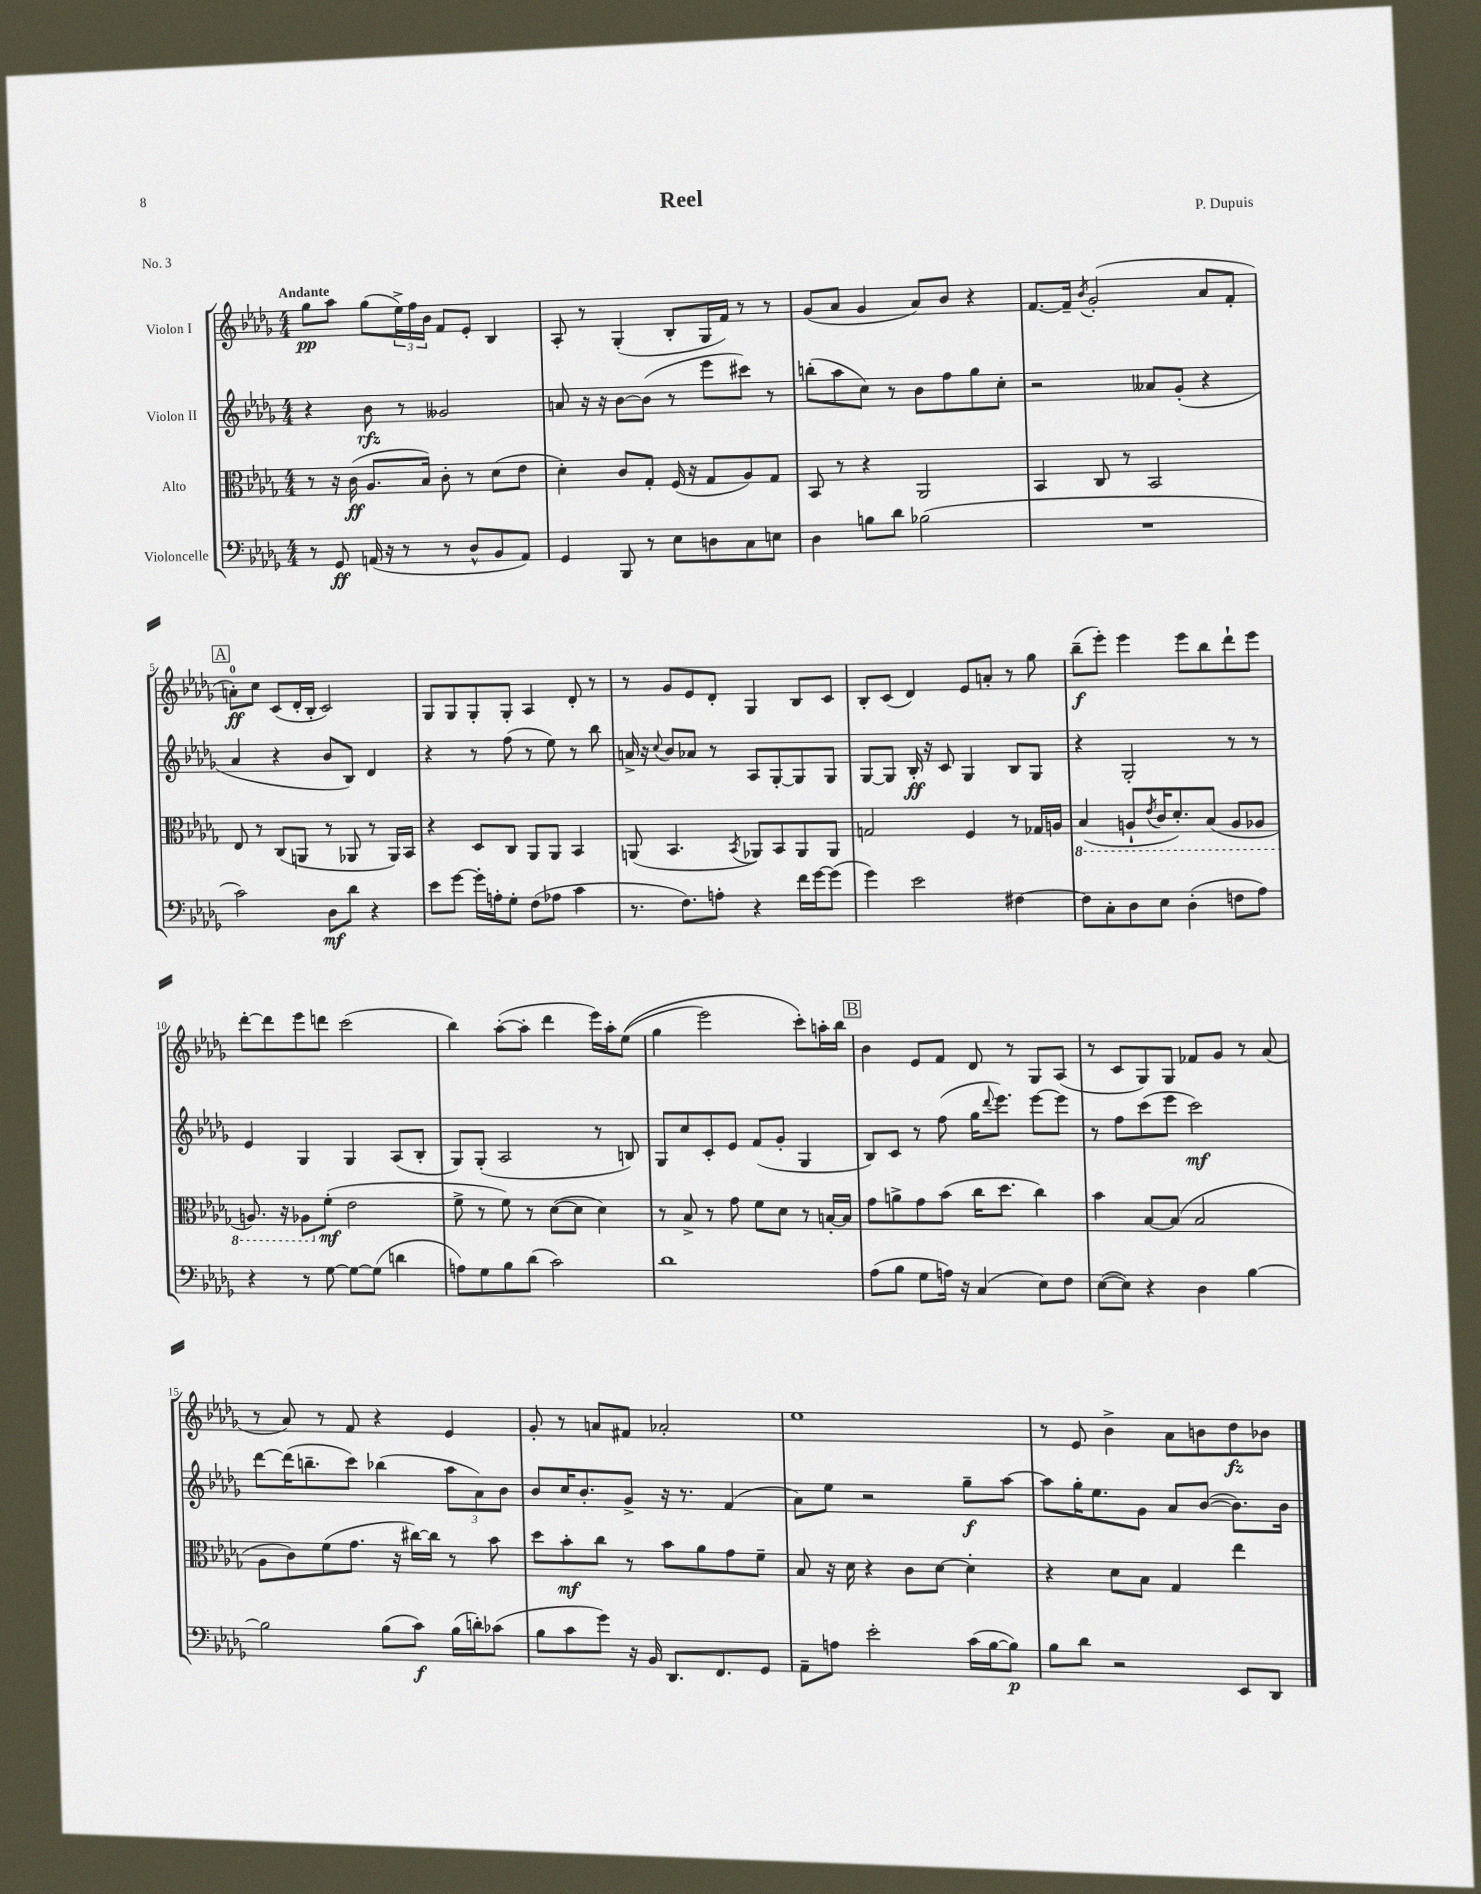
\header { title = "Reel" composer = "P. Dupuis" piece = "No. 3" }
<<
\new StaffGroup <<
\new Staff = "s0" \with { instrumentName = "Violon I" } {
    \clef treble \key des \major \numericTimeSignature \time 4/4 \tempo "Andante"
    ges''8\pp aes''8 ges''8( \tuplet 3/2 { ees''16->) f''16 bes'16 } f'8 ees'8-. bes4 |
    aes8-. r8 ges4-.( bes8-. ges16 f'16) r8 r8 |
    ges'8( aes'8 ges'4 aes'8) bes'8 r4 |
    f'8.~ f'16-- \acciaccatura { bes'8 } ges'2-.( aes'8 f'8-. |
    \mark \markup { \box "A" } a'8-0-.\ff) c''8 c'8( des'16-. bes16-. c'2) |
    ges8 ges8 ges8-. ges8-. aes4 des'8-. r8 |
    r8 ges'8 ees'8 des'8-. ges4 bes8 c'8 |
    bes8-. c'8( des'4) ees'8 a'8-. r8 ges''8 |
    bes''8--\f( ees'''8-.) ees'''4 ees'''8 bes''8 des'''8-! ees'''8 |
    des'''8~-. des'''8 ees'''8 d'''8 c'''2( |
    bes''4) aes''8~-.( aes''8-. des'''4 ees'''16) aes''16-. ees''8(\( |
    ges''4 ees'''2) c'''8-.\) a''16-. bes''16 |
    \mark \markup { \box "B" } bes'4 ees'8 f'8 des'8 r8 ges8 aes8( |
    r8 c'8 ges8) ges8 fes'8 ges'8 r8 aes'8( |
    r8 aes'8) r8 f'8 r4 ees'4 |
    ges'8-. r8 a'8 fis'8 aes'2-. |
    ees''1 |
    r8 ees'8 bes'4-> aes'8 b'8 des''8\fz bes'8 \bar "|." |
}
\new Staff = "s1" \with { instrumentName = "Violon II" } {
    \clef treble \key des \major \numericTimeSignature \time 4/4
    r4 bes'8\rfz r8 geses'2 |
    a'8 r16 r16 bes'8~ bes'8( r8 ees'''8 cis'''8) r8 |
    b''8-.( aes''8 c''8) r8 bes'8 f''8 ges''8 c''8-. |
    r2 aeses'8 ges'8-.( r4 |
    \mark \markup { \box "A" } aes'4 r4 bes'8 bes8) des'4 |
    r4 r8 f''8( r8 ees''8) r8 bes''8 |
    a'16-> r16 \appoggiatura { c''8 } bes'8 aes'8 r8 aes8 ges8~-. ges8 ges8 |
    ges8~ ges8 bes16-.\ff r16 c'8 ges4 bes8 ges8 |
    r4 ges2-. r8 r8 |
    ees'4 ges4 ges4 aes8( bes8-. |
    ges8) ges8-.( aes2 r8 b8) |
    ges8 c''8 c'8-. ees'8 f'8( ges'8-. ges4 |
    \mark \markup { \box "B" } bes8) c'8 r8 f''8( ges''16 \appoggiatura { des'''8 } ees'''8.) ees'''8~ ees'''8 |
    r8 f''8 c'''8( ees'''8 c'''2\mf) |
    des'''8~ des'''16( b''8.-- c'''8) bes''4( \tuplet 3/2 { aes''8 aes'8) bes'8 } |
    bes'8 c''16 bes'8.-. ges'8-> r16 r8. f'4( |
    aes'8) ees''8 r2 ges''8--\f aes''8~ |
    aes''8 ges''16-. ees''8. ges'8 aes'8 bes'8~( bes'8.) bes'16 \bar "|." |
}
\new Staff = "s2" \with { instrumentName = "Alto" } {
    \clef alto \key des \major \numericTimeSignature \time 4/4
    r8 r16 c'16\ff( aes8. bes16) c'8-. r8 des'8( ees'8 |
    des'4-.) c'8 ges8-. f16( r16 ges8 aes8) ges8 |
    bes,8 r8 r4 aes,2 |
    bes,4 c8 r8 bes,2 |
    \mark \markup { \box "A" } ees8 r8 c8( a,8 r8 aes,8 r8 aes,16) bes,16 |
    r4 des8 c8 aes,8 aes,8 bes,4 |
    a,8( bes,4. \acciaccatura { bes,8 } aes,8) bes,8 aes,8 aes,8 |
    g2 f4 r8 ges16 a16 |
    \ottava #-1 bes,4( a,8-! \acciaccatura { ees8 } c16 des8.-.) bes,8( a,8 aes,8 |
    a,8.) r16 aes,8 \ottava #0 f'8-.\mf( ees'2 |
    f'8-> r8 f'8) r8 des'8~( des'8 des'4) |
    r8 bes8-> r8 ges'8 f'8 des'8 r8 b16~-. b16 |
    \mark \markup { \box "B" } ges'8 a'8-> ges'8 bes'8( c''16 des''8. c''4) |
    bes'4 bes8~ bes8( bes2 |
    aes8 c'8) f'8( ges'8. r16 cis''16~) cis''16 r8 bes'8 |
    des''8 bes'8-.\mf c''8 r8 bes'8 aes'8 ges'8 f'8-- |
    bes8 r16 des'16 r4 c'8 des'8~ des'4-. |
    r4 des'8 bes8 ges4 ees''4 \bar "|." |
}
\new Staff = "s3" \with { instrumentName = "Violoncelle" } {
    \clef bass \key des \major \numericTimeSignature \time 4/4
    r8 ges,8\ff a,16( r16 r8 r8 des8-^ bes,8 a,8) |
    ges,4 bes,,8 r8 ees8 d8 c8 e8 |
    des4 b8 des'8 bes2( |
    R1 |
    \mark \markup { \box "A" } c'2) des8\mf des'8 r4 |
    ees'8 ges'8~ ges'16-. a16-. ges8-. f8( aes8 c'4 |
    r8. f8.) a8-. r4 f'16 ges'16~ ges'8( |
    ges'4) ees'2 fis4~ |
    fis8 c8-. des8 ees8 des4-.( f8 aes8) |
    r4 r8 ges8~ ges8~ ges8( d'4 |
    a8) ges8 bes8 des'8( c'2) |
    des'1 |
    \mark \markup { \box "B" } aes8( bes8 ges8 a16) r16 c4( ees8) f8 |
    ees8~( ees8) r4 des4 bes4~ |
    bes2 bes8( c'8\f) bes16( d'16-.) ces'8( |
    bes8 c'8 ges'8) r16 bes,16 des,8. f,8. ges,8 |
    aes,8-- a8 ees'2-. c'16( bes16~ bes8\p) |
    bes8 des'8 r2 ees,8 des,8 \bar "|." |
}
>>
>>
